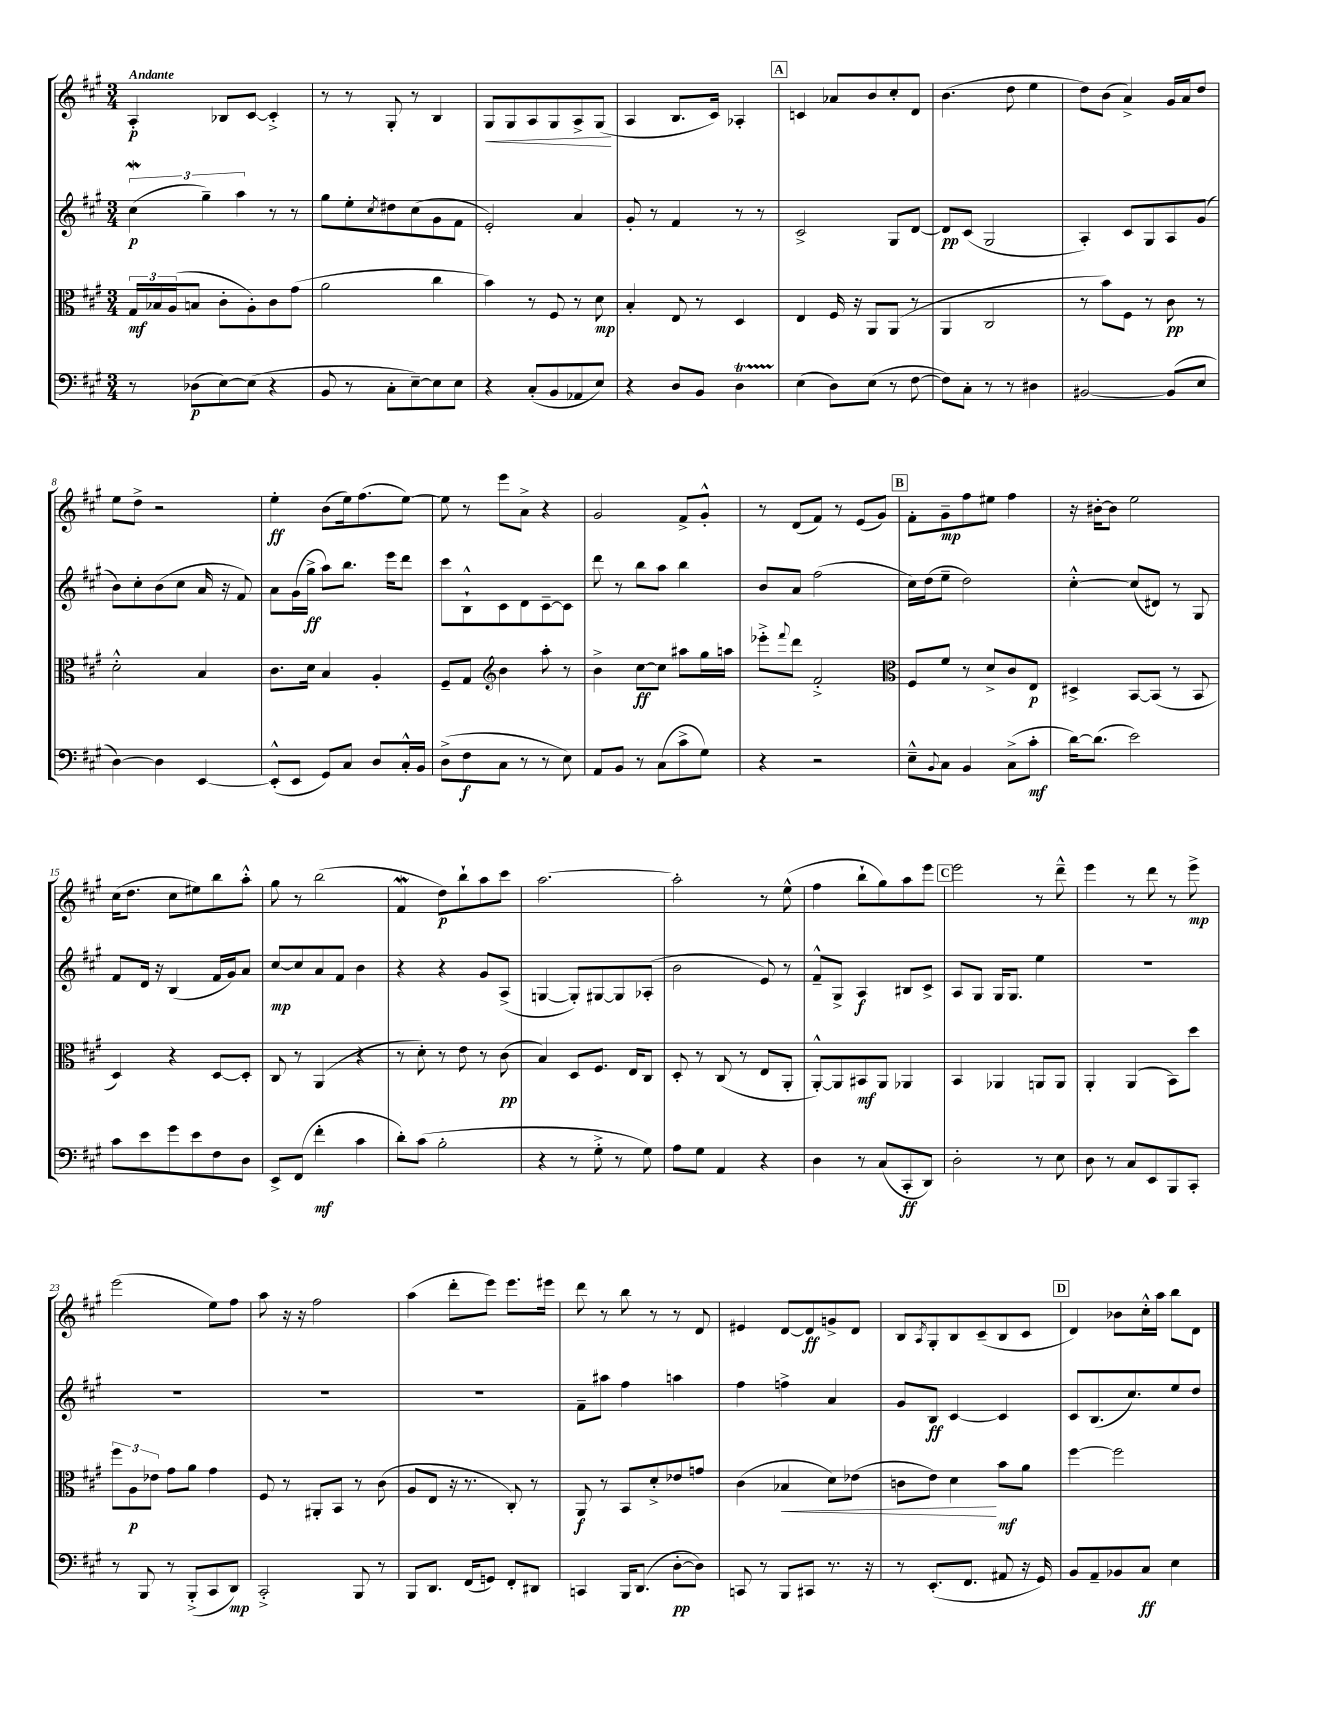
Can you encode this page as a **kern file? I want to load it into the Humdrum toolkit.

**kern	**kern	**kern	**kern
*staff4	*staff3	*staff2	*staff1
*clefF4	*clefC3	*clefG2	*clefG2
*k[f#c#g#]	*k[f#c#g#]	*k[f#c#g#]	*k[f#c#g#]
*M3/4	*M3/4	*M3/4	*M3/4
8r	24G#/LL	(6cc#\	4A'/
.	24B-/	.	.
.	(24A/J	.	.
(8D-\L	8B/J	.	.
.	.	6gg#~\)	.
[8E\)	8c#'\L	.	8B-/L
.	.	6aa\	.
(8E\]J	8A'\)	.	[8c#/J
4r	8c#\	8r	4c#'^/]
.	(8g#\J	8r	.
=	=	=	=
8BB/	2a\	8gg#\L	8r
8r	.	8ee'\	8r
.	.	8qcc#/	.
8C#'\L	.	8dd#\	8G#'/
[8E~\)	.	(8cc#\	8r
8E\]	4cc#\	8g#\	4B/
8E\J	.	8f#\J	.
=	=	=	=
4r	4b\)	2e'/)	8G#/L
.	.	.	8G#/
(8C#'/L	8r	.	8A/
8BB/	8F#/	.	8G#/
8AA-/	8r	4a/	8A^/
8E/J)	8d\	.	(8G#/J
=	=	=	=
4r	4B'/	8g#'/	4A/
.	.	8r	.
8D/L	8E/	4f#/	8.B/L
8BB/J	8r	.	.
.	.	.	16c#/Jk)
4D\	4D/	8r	4A-'/
.	.	8r	.
=	=	=	=
(4E\	4E/	2c#^/	4c/
8D\L)	16F#/	.	8a-/L
.	16r	.	.
(8E\J	8AA/L	.	8b/
8r	(8AA/J	8G#/L	8cc#'/
[8F#\	8r	[8d/J	8d/J
=	=	=	=
8F#\]L)	4AA/	8d/]L	(4.b\
8C#'\J	.	(8c#/J	.
8r	2C#/	2G#/	.
8r	.	.	8dd\
4D#\	.	.	4ee\
=	=	=	=
[2BB#/	8r	4A'/)	8dd\L)
.	8b\L)	.	(8b\J
.	8F#\J	8c#/L	4a^/)
.	8r	8G#/	.
(8BB#/]L	8c#\	8A/	16g#/LL
.	.	.	16a/J
8E/J	8r	(8g#/J	8dd/J
=	=	=	=
[4D\)	2d'^^\	8b\L)	8ee\L
.	.	8cc#'\	8dd^\J
4D\]	.	(8b\	2r
.	.	8cc#\J	.
[4EE/	4B/	16a/	.
.	.	16r	.
.	.	8f#/)	.
=	=	=	=
(8EE'^^/]L	8.c#\L	8a\L	4ee'\
8EE/J	.	(16g#\L	.
.	16d\Jk	16gg#^\JJ	.
8GG#/L)	4B/	8aa\L)	(8b\L
8C#/J	.	8.bb\J	16ee\k)
.	.	.	(8.ff#\
8D/L	4A'/	.	.
.	.	16eee\LK	.
16C#'^^/L	.	8ddd\J	[8ee\J)
16BB/JJ	.	.	.
=	=	=	=
(8D^\L	8F#~/L	8ccc#\L	8ee\]
8F#\	8G#/J	8B`^^\	8r
*	*clefG2	*	*
8C#\J	4b\	8c#\	8eee\L
8r	.	8d\	8a^\J
8r	8aa'\	[8c#~\	4r
8E\)	8r	8c#\]J	.
=	=	=	=
8AA/L	4b^\	8ddd\	2g#/
8BB/J	.	8r	.
8r	[8cc#\L	8bb\L	.
(8C#\L	8cc#\]J	8aa\J	.
8c#^\	8aa#\L	4bb\	8f#^/L
8G#\J)	16gg#\L	.	8g#'^^/J
.	16aa\JJ	.	.
=	=	=	=
4r	8eee-'^\L	8b/L	8r
.	8qqfff#/	.	.
.	8ddd\J	8a/J	(8d/L
2r	2f#'^/	(2ff#\	8f#/J)
.	.	.	8r
.	.	.	(8e/L
.	.	.	8g#/J)
=	=	=	=
*	*clefC3	*	*
8E~^^\L	8F#/L	16cc#\LL)	8f#'\L
.	.	(16dd\J	.
8qqBB/	.	.	.
8C#\J	8f#/J	8ee~\J	8g#~\
4BB/	8r	2dd\)	8ff#\
.	8d^/L	.	8ee#\J
(8C#^\L	8c#/	.	4ff#\
8c#'\J	8E/J	.	.
=	=	=	=
[16d\LK)	4D#^/	[4cc#'^^\	16r
(8.d\]J	.	.	[16b#'\LK
.	.	.	8b#\]J
2e\)	[8BB/L	(8cc#/]L	2ee\
.	(8BB/]J	8d#/J)	.
.	8r	8r	.
.	8BB/	8G#/	.
=	=	=	=
8c#\L	4D/)	8f#/L	(16cc#\LK
.	.	.	8.dd\J
8e\	.	16d/Jk	.
.	.	16r	.
8g#\	4r	(4B/	8cc#\L
8e\	.	.	8ee#\)
8F#\	[8D/L	16f#/LL	8bb\
.	.	16g#/J)	.
8D\J	8D'/]J	8a/J	8aa'^^\J
=	=	=	=
8EE^/L	8C#/	[8cc#/L	8gg#\
(8FF#/J	8r	8cc#/]	8r
4f#'\	(4AA/	8a/	(2bb\
.	.	8f#/J	.
4c#\	4r	4b\	.
=	=	=	=
8d'\L)	8r	4r	4f#/
(8c#\J	8d'\)	.	.
2B'\	8r	4r	8dd\L)
.	8e\	.	8bb`\
.	8r	8g#/L	8aa\
.	(8c#\	(8A^/J	8ccc#\J
=	=	=	=
4r	4B/)	[4G/	[2.aa\
8r	8D/L	8G'/]L)	.
8G#'^\	8.F#/J	[8G#/	.
8r	.	8G#/]	.
.	16E/LK	.	.
8G#\)	8C#/J	(8A-'/J	.
=	=	=	=
8A\L	8D'/	2b\	2aa'\]
8G#\J	8r	.	.
4AA/	(8C#/	.	.
.	8r	.	.
4r	8E/L	8e/)	8r
.	8AA'/J	8r	(8ee^^\
=	=	=	=
4D\	[8AA'^^/L)	8f#~^^/L	4ff#\
.	8AA/]	8G#^/J	.
8r	8BB#/	4A/	8bb`\L
(8C#/L	8AA/J	.	8gg#\)
8CC#'/	4AA-/	8B#/L	8aa\
8DD/J)	.	8c#^/J	8eee\J
=	=	=	=
2D'\	4BB/	8A/L	2eee\
.	.	8G#/J	.
.	4AA-/	16G#/LK	.
.	.	8.G#/J	.
8r	8AA/L	4ee\	8r
8E\	8AA/J	.	8ddd~^^\
=	=	=	=
8D\	4AA'/	2.r	4eee\
8r	.	.	.
8C#/L	(4AA/	.	8r
8EE/	.	.	8ddd\
8BBB/	8BB\L)	.	8r
8CC#'/J	8dd\J	.	8eee^\
=	=	=	=
8r	12ff#\L	2.r	(2eee\
.	12A\	.	.
8BBB/	.	.	.
.	12e-\J	.	.
8r	8g#\L	.	.
(8BBB'^/L	8a\J	.	.
8CC#/	4g#\	.	8ee\L)
8DD/J)	.	.	8ff#\J
=	=	=	=
2CC#'^/	8F#/	2.r	8aa\
.	8r	.	16r
.	.	.	16r
.	8AA#'/L	.	2ff#\
.	8BB/J	.	.
8BBB/	8r	.	.
8r	(8c#\	.	.
=	=	=	=
8BBB/L	8A/L	2.r	(4aa\
8.DD/J	8E/J	.	.
.	16r	.	8ddd'\L
(16FF#/LK	8.r	.	.
8GG/J)	.	.	8eee\J)
8FF#'/L	8C#'/)	.	8.eee\L
8DD#/J	8r	.	.
.	.	.	16eee#\Jk
=	=	=	=
4CC/	8AA/	8f#~\L	8ddd\
.	8r	8aa#\J	8r
16BBB/LK	8BB/L	4ff#\	8bb\
(8.DD/J	.	.	.
.	8d'^/	.	8r
[8D'\L	8e-/	4aa\	8r
8D\]J)	8g/J	.	8d/
=	=	=	=
8CC/	(4c#\	4ff#\	4e#/
8r	.	.	.
8BBB/L	4B-/	4ff^\	[8d/L
8CC#/J	.	.	8d/]
8.r	8d\L)	4a/	8g^/
.	(8e-\J	.	8d/J
16r	.	.	.
=	=	=	=
8r	8c\L	8g#/L	8B/L
.	.	.	8qA/
(8.EE'/L	8e\J)	8B/J	8G#'/
.	4d\	[4c#/	8B/
8.FF#/J	.	.	.
.	.	.	(8c#~/
8AA#/	8b\L	4c#/]	8B/
16r	8a\J	.	8c#/J
16GG#/)	.	.	.
=	=	=	=
8BB/L	[4ff#\	8c#/L	4d/)
8AA~/	.	(8.B/	.
8BB-/	2ff#\]	.	8b-\L
.	.	8.cc#/)	.
8C#/J	.	.	16cc#'^^\L
.	.	.	16aa\JJ
4E\	.	8ee/	8bb\L
.	.	8dd/J	8d\J
==	==	==	==
*-	*-	*-	*-
